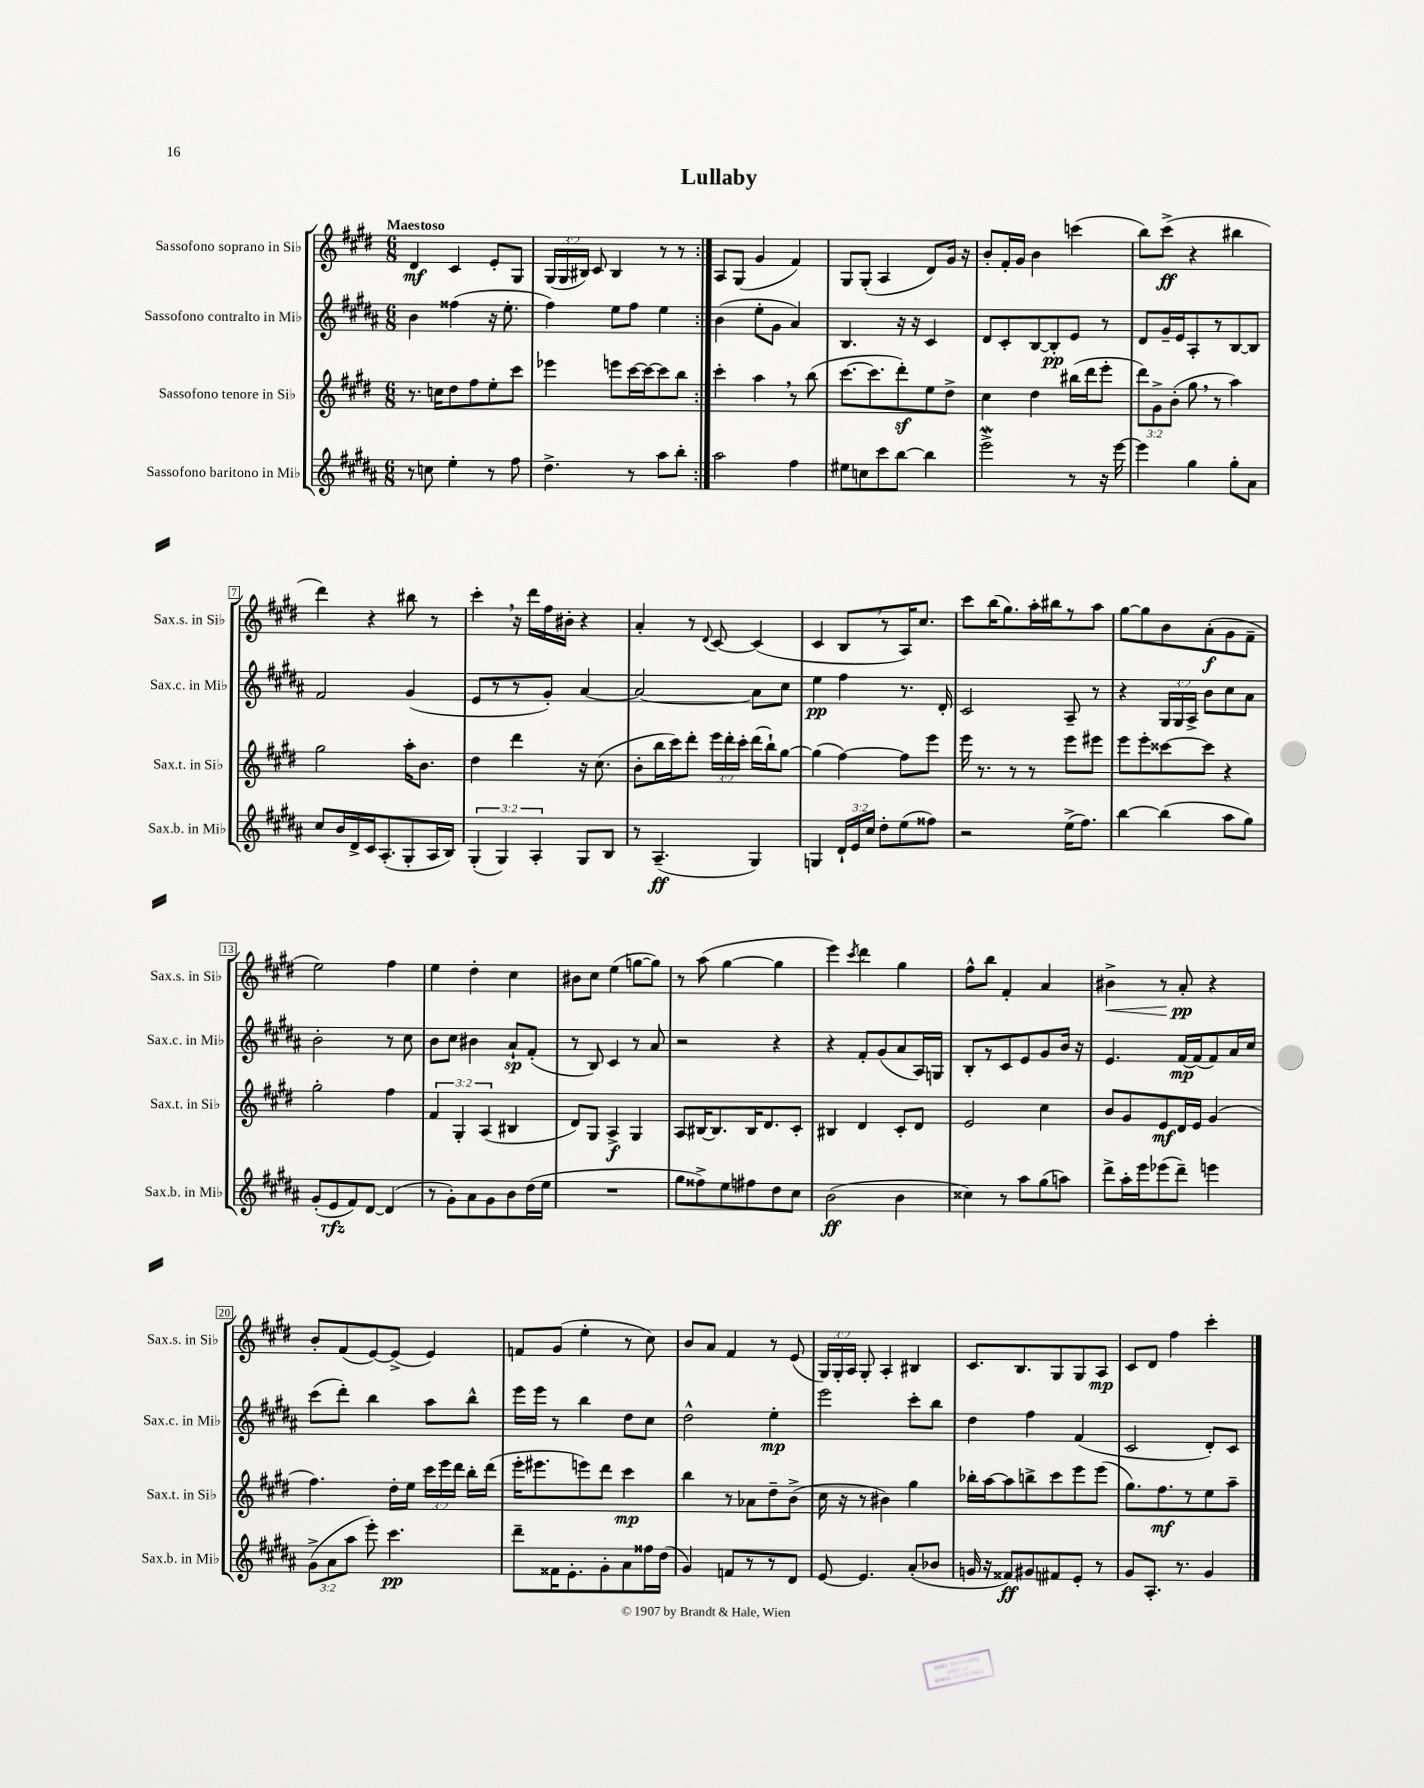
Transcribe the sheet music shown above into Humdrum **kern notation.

**kern	**kern	**kern	**kern
*staff4	*staff3	*staff2	*staff1
*clefG2	*clefG2	*clefG2	*clefG2
*k[f#c#g#d#a#]	*k[f#c#g#d#]	*k[f#c#g#d#a#]	*k[f#c#g#d#]
*M6/8	*M6/8	*M6/8	*M6/8
8r	8.r	4b	4d#
8cc	.	.	.
.	16cc	.	.
4ee'	8dd#	(4ff##	4c#
.	8ff#	.	.
8r	8ee'	16r	8e'
.	.	8.ee'	.
8ff#	8ccc#	.	8G#
=	=	=	=
4.dd#^	4eee-	4ff#)	(24G#
.	.	.	24G#
.	.	.	24B#)
.	.	.	8c#
.	8eee	8ee	4B#
8r	[16ccc#	8ff#	.
.	16ccc#_	.	.
8aa#	8ccc#]	4ee	8r
8bb'	8bb	.	8r
=:|!	=:|!	=:|!	=:|!
2aa#	4ccc#'	(4b	8A
.	.	.	(8G#
.	4aa	8ee'	4g#
.	.	8g#	.
4ff#	8r	4a#)	4f#)
.	(8bb	.	.
=	=	=	=
8ee#	[8.ccc#	4.B	8G#
8cc	.	.	(8G#'
.	8.ccc#]	.	.
8ccc#	.	.	4A
[8bb	8ddd#')	16r	.
.	.	16r	.
4bb]	8ee	4c#	8d#)
.	8dd#^	.	16g#
.	.	.	16r
=	=	=	=
2eee^	4cc#	8d#	8b'
.	.	8c#'	16f#'
.	.	.	16g#
.	4dd#	[8B	4b
.	.	8B']	.
8r	(16bb#	8e	(4ccc
.	16ddd#	.	.
16r	8eee'	8r	.
[16eee	.	.	.
=	=	=	=
4eee]	12ddd#)	8d#	8bb)
.	12g#^	.	.
.	.	16g#~	(8ccc#^
.	(12b'	.	.
.	.	16e	.
4gg#	8gg#	8A#'	4r
.	8r	8r	.
8gg#'	4aa)	[8B	4bb#
8a#	.	8B]	.
=	=	=	=
8cc#	2gg#	2f#	4ddd#)
16b	.	.	.
16d#^	.	.	.
16c#	.	.	4r
(8.A#'	.	.	.
8G#'	16aa'	(4g#	8bb#
.	8.b	.	.
16A#	.	.	8r
16B)	.	.	.
=	=	=	=
(6G#'	4dd#	8e	4ccc#'
.	.	8r	.
6G#)	.	.	.
.	4ddd#	8r	16r
.	.	.	16ddd#
6A#'	.	.	.
.	.	8g#')	16ff#
.	.	.	16b#'
8G#	16r	[4a#	4r
.	(8.cc#	.	.
8B	.	.	.
=	=	=	=
8r	8b'	2a#_	4a'
(4.A#~	16bb	.	.
.	16ccc#)	.	.
.	8ddd#'	.	8r
.	.	.	8qqd#
.	24eee	.	[8c#
.	24ddd#'	.	.
.	24ccc#'	.	.
4G#)	(16ddd#	8a#]	(4c#]
.	16bb`)	.	.
.	[8gg#	8cc#	.
=	=	=	=
4G	(4gg#]	4ee	4c#
24d#`	[4ff#)	4ff#	8B
24e	.	.	.
24cc#	.	.	.
8dd#'	.	.	8r
(8ee	8ff#]	8.r	16A)
.	.	.	8.cc#
8ff##)	8eee	.	.
.	.	16d#'	.
=	=	=	=
2r	16eee	2c#	8ccc#
.	8.r	.	.
.	.	.	(16bb
.	.	.	8.gg#)
.	8r	.	.
.	8r	.	16aa'
.	.	.	16bb#
(16ee^	8eee	8A#~	8r
8.ff#)	.	.	.
.	8eee#	8r	8aa
=	=	=	=
[4bb	8eee	4r	[8gg#
.	8eee'	.	8gg#]
(4bb]	[8ccc##	24G#	8b
.	.	24G#	.
.	.	24A#^	.
.	8ccc##]	8b	(8a'
8aa#	4r	8cc#	8g#
8gg#)	.	8a#	8f#~
=	=	=	=
(8g#'	2gg#'	2b'	2ee)
8e	.	.	.
8f#)	.	.	.
[8d#	.	.	.
(4d#]	4ff#	8r	4ff#
.	.	8cc#	.
=	=	=	=
8r	6f#	8b	4ee
8g#')	.	8cc#	.
.	6G#'	.	.
8a#	.	4b#	4dd#'
.	(6A	.	.
8g#	.	.	.
8b	4B#	8a#`	4cc#
(16dd#	.	(8f#'	.
16ee	.	.	.
=	=	=	=
2.r	8d#)	8r	8b#
.	8G#	8B)	8cc#
.	4A^	4c#	(4ee
.	4G#	8r	[8gg
.	.	8a#	8gg])
=	=	=	=
8gg#	8A	2r	8r
8ff##^)	[16B#	.	(8aa
.	8.B#]	.	.
8ee	.	.	[4gg#
8ff#	16B#	.	.
.	8.d#	.	.
8dd#	.	4r	4gg#]
8cc#	8c#'	.	.
=	=	=	=
(2b	4B#	4r	4eee)
.	.	.	8qccc#
.	4d#	8f#'	4ddd#
.	.	(8g#	.
4b	8c#'	8a#	4gg#
.	8d#	16A#)	.
.	.	16G	.
=	=	=	=
4cc##)	2e	8B'	8ff#^^
.	.	8r	8bb
8r	.	8c#	4f#'
8aa#	.	8e	.
(8gg#	4cc#	8g#	4a
8aa)	.	16b	.
.	.	16r	.
=	=	=	=
8ddd#^	8b	4.e	4b#^
16aa#'	8g#	.	.
16eee	.	.	.
(8eee-	8e	.	8r
8ddd#~)	16d#	[16f#	8a'
.	16e	(16f#]	.
4eee	(4g#	8f#)	4r
.	.	16a#	.
.	.	16cc#	.
=	=	=	=
(12g#^	4.ff#)	(8ccc#	8b'
12a#	.	.	.
.	.	8ddd#')	(8f#
12aa#	.	.	.
8eee')	.	4bb	[8e)
4.ccc#	16dd#'	.	(8e^]
.	16ee	.	.
.	24ccc#	8aa#	4e)
.	24eee	.	.
.	24ddd#	.	.
.	16bb'	8bb^^	.
.	(16ddd#	.	.
=	=	=	=
8ddd#~	16eee'	16eee	8f
.	8.eee#	16eee	.
16f##	.	8r	(8g#
8.e'	.	.	.
.	8eee)	4bb	4ee'
8g#'	8ddd#	.	.
8a#	4ccc#	8dd#	8r
16ff##	.	8cc#	8cc#)
(16dd#	.	.	.
=	=	=	=
4g#)	4bb	2dd#^^	8b
.	.	.	8a
8f	8r	.	4f#
8r	8a-	.	.
8r	8dd#~	4ee'	8r
8d#	(8b^	.	(8e
=	=	=	=
[8e	16cc#	2eee	24G#)
.	.	.	24G#'
.	16r	.	.
.	.	.	24A
4.e]	8r	.	8G#'
.	4b#)	.	4A'
(8a#'	4gg#	8ccc#'	4B#
8b-	.	8bb	.
=	=	=	=
16g	16bb-'	4dd#	8.c#
16r	[16aa	.	.
8f##)	8aa]	.	.
.	.	.	8.B
8g#	8bb^	4ff#	.
8f#	8ccc#	.	8G#
8e'	8eee	(4f#	8G#
8r	(8eee	.	8A
=	=	=	=
8g#	8.gg#)	2c#	8c#
8.A#'	.	.	8d#
.	8.ff#	.	.
.	.	.	4ff#
8.r	.	.	.
.	8r	.	.
4g#	8ee	8d#')	4ccc#'
.	8aa~	8c#	.
==	==	==	==
*-	*-	*-	*-
